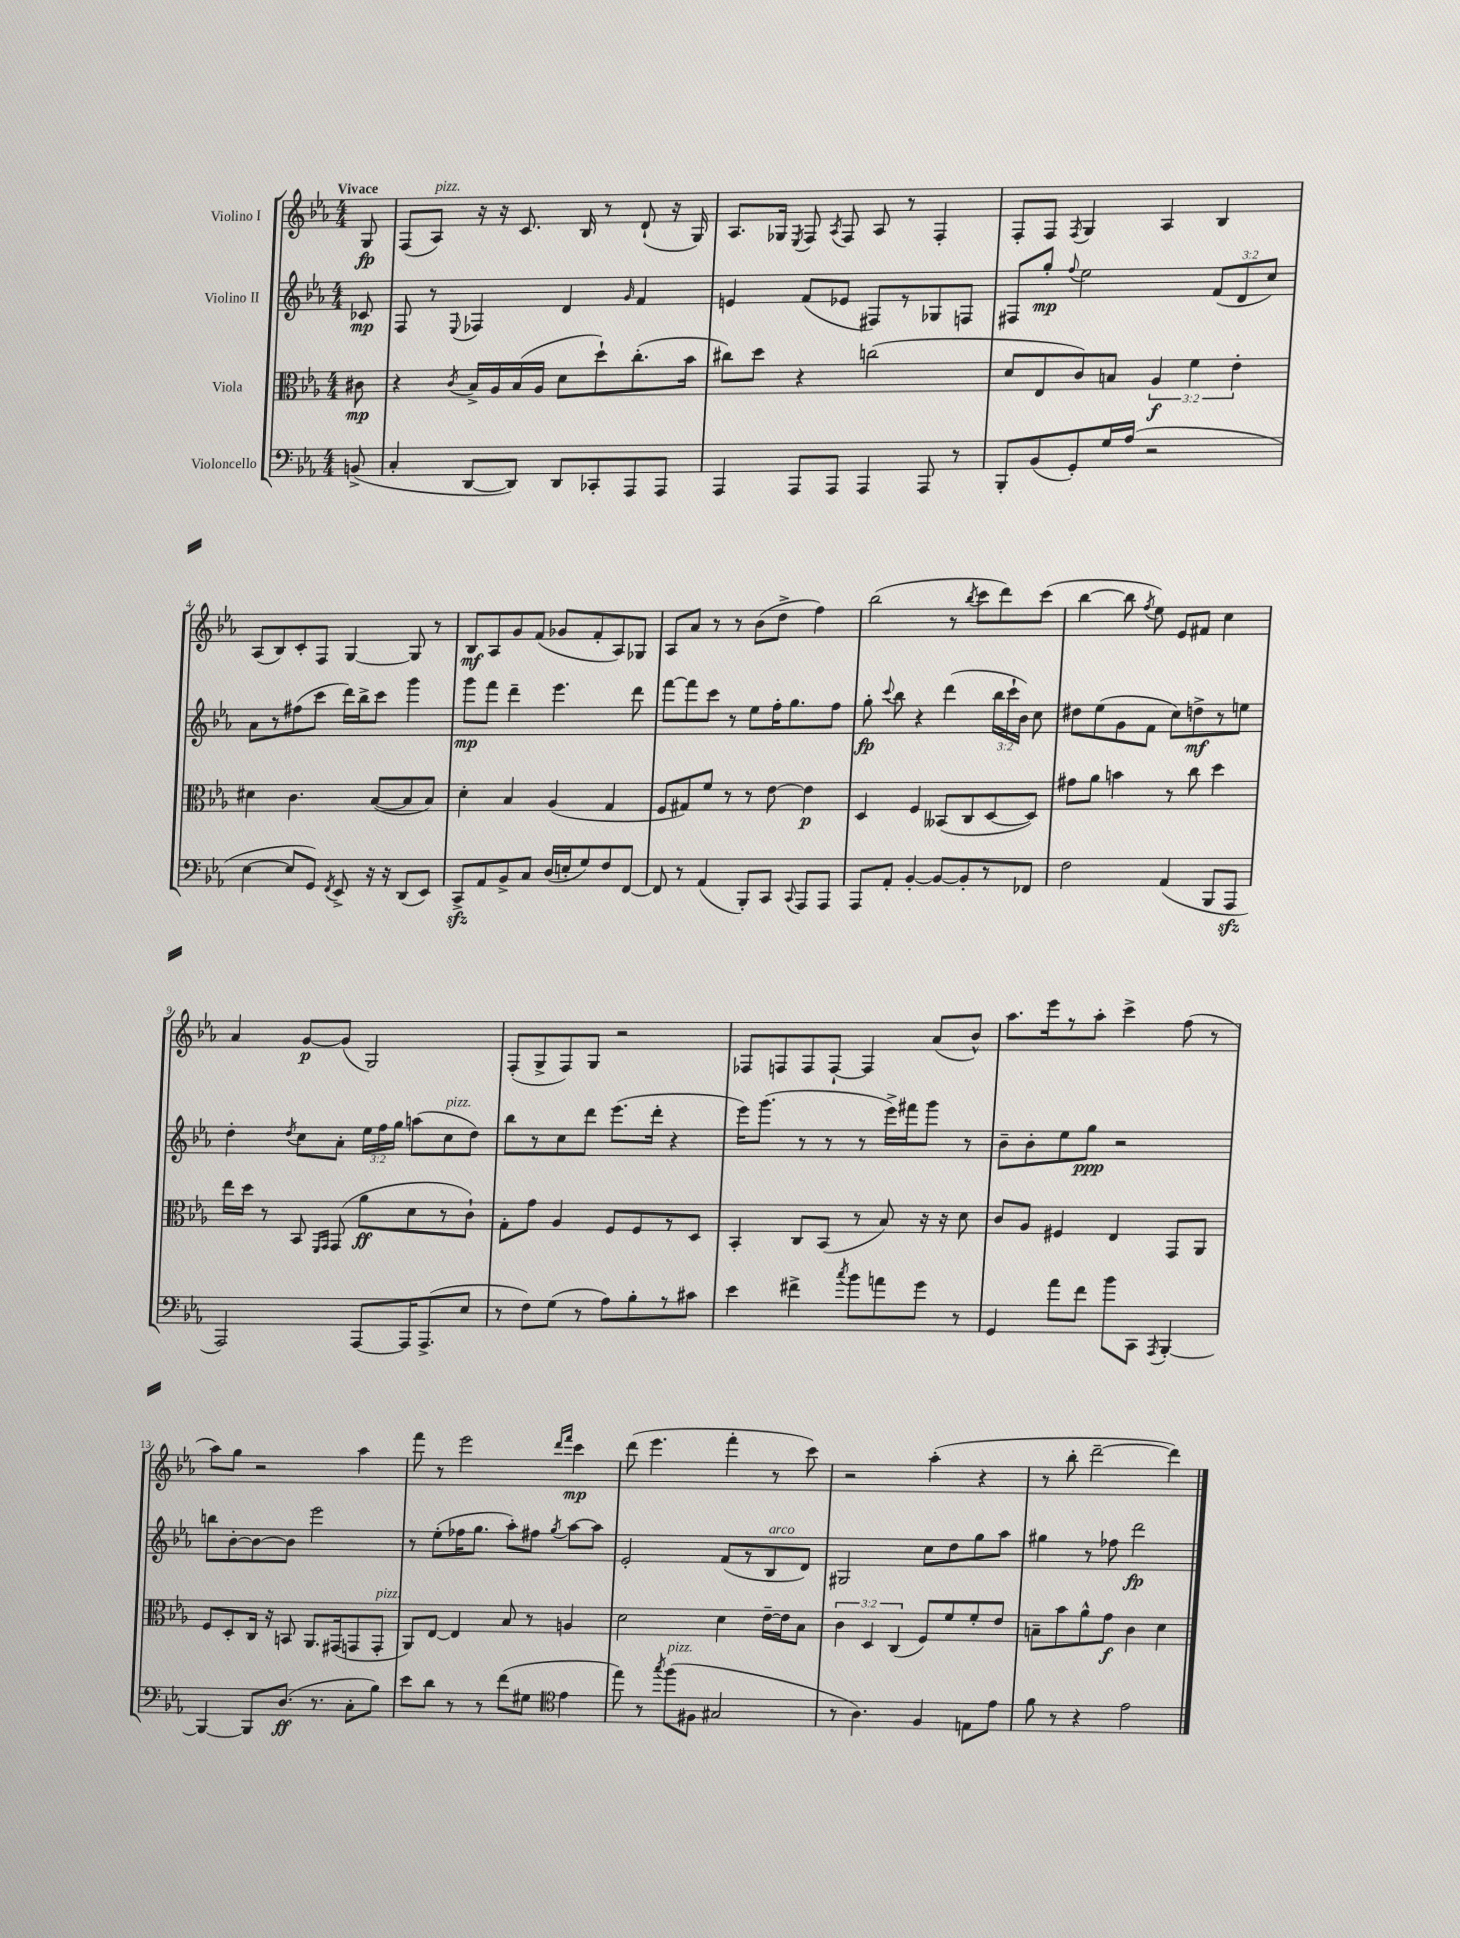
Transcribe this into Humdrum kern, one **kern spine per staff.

**kern	**dynam	**kern	**dynam	**kern	**dynam	**kern	**dynam
*part4	*part4	*part3	*part3	*part2	*part2	*part1	*part1
*staff4	*staff4	*staff3	*staff3	*staff2	*staff2	*staff1	*staff1
*I"Violoncello	*	*I"Viola	*	*I"Violino II	*	*I"Violino I	*
*clefF4	*	*clefC3	*	*clefG2	*	*clefG2	*
*k[b-e-a-]	*	*k[b-e-a-]	*	*k[b-e-a-]	*	*k[b-e-a-]	*
*M4/4	*	*M4/4	*	*M4/4	*	*M4/4	*
=	=	=	=	=	=	=	=
!	!	!	!	!	!	!LO:TX:a:B:t=Vivace	!
(8BBn^/	.	8c#X\	mp	8c-X/	mp	8G/	fp
=1	=1	=1	=1	=1	=1	=1	=1
4C'/	.	4r	.	8F/	.	(8F/L	.
!	!	!	!	!	!	!LO:TX:a:i:t=pizz.	!
.	.	.	.	8r	.	8A-/J)	.
.	.	8qc/	.	8qqE-/	.	.	.
[8DD/L	.	16B-^/LL	.	4F-X/	.	16r	.
.	.	16A-/	.	.	.	16r	.
8DD/J])	.	(16B-/	.	.	.	8.c/	.
.	.	16A-/JJ	.	.	.	.	.
8DD/L	.	8d\L	.	4d/	.	.	.
.	.	.	.	.	.	16B-/	.
8CC-X'/	.	8dd`\)	.	.	.	8r	.
.	.	.	.	16qqg/	.	.	.
8AAA-/	.	(8.cc'\	.	4f/	.	(8d`/	.
8AAA-/J	.	.	.	.	.	16r	.
.	.	16b-\Jk	.	.	.	16G/)	.
=2	=2	=2	=2	=2	=2	=2	=2
4AAA-/	.	8cc#X\L)	.	4en/	.	8.A-/L	.
.	.	8dd\J	.	.	.	.	.
.	.	.	.	.	.	16G-X/Jk	.
.	.	.	.	.	.	8qE-/	.
8AAA-/L	.	4r	.	(8f/L	.	8F/	.
.	.	.	.	.	.	8qA-/	.
8AAA-/J	.	.	.	8e-X/J	.	8F/	.
4AAA-/	.	(2ccn\	.	8F#X/L)	.	8A-/	.
.	.	.	.	8r	.	8r	.
8AAA-/	.	.	.	8G-X/	.	4F'/	.
8r	.	.	.	8Fn/J	.	.	.
=3	=3	=3	=3	=3	=3	=3	=3
8BBB-'/L	.	8d/L	.	8F#X/L	.	8F'/L	.
(8BB-/	.	8E-/	.	8gg'/J	mp	8F/J	.
.	.	.	.	8qqff/	.	8qF/	.
8GG'/)	.	8c/)	.	2ee-\	.	4G/	.
16G/L	.	8Bn/J	.	.	.	.	.
(16A-/JJ	.	.	.	.	.	.	.
2r	.	6A-/	f	.	.	4A-/	.
.	.	6f\	.	.	.	.	.
.	.	.	.	(12f/L	.	4B-/	.
.	.	6e-'\	.	12d/	.	.	.
.	.	.	.	12cc/J)	.	.	.
!!LO:LB:g=z
=4	=4	=4	=4	=4	=4	=4	=4
[4E-\	.	4d#X\	.	8a-\L	.	(8A-/L	.
.	.	.	.	8r	.	8B-/)	.
8E-/L]	.	4.c\	.	(8ff#X\	.	8c'/	.
8GG/J)	.	.	.	8ccc\J	.	8F/J	.
8qFF/	.	.	.	.	.	.	.
8EE-^/	.	.	.	16ddd\LL)	.	[4G/	.
.	.	.	.	16bb-^\J	.	.	.
16r	.	([8B-/L	.	8ccc\J	.	.	.
16r	.	.	.	.	.	.	.
(8DD/L	.	8B-/]	.	4ggg\	.	8G/]	.
8EE-/J)	.	8B-/J)	.	.	.	8r	.
=5	=5	=5	=5	=5	=5	=5	=5
8CCzz^/L	.	4d'\	.	8ggg\L	mp	8B-/L	mf
8AA-/	.	.	.	8fff\J	.	8A-/	.
8BB-^/	.	4B-/	.	4ddd~\	.	8g/	.
8C/J	.	.	.	.	.	(8f/J	.
(16D/LL	.	(4A-/	.	4.eee-\	.	8g-X/L	.
16En'/J	.	.	.	.	.	.	.
8G/)	.	.	.	.	.	8f'/	.
8F/	.	4G/	.	.	.	8A-/)	.
[8FF/J	.	.	.	8ddd\	.	8G-X/J	.
=6	=6	=6	=6	=6	=6	=6	=6
8FF/]	.	8F/L	.	[8fff\L	.	8A-/L	.
8r	.	8G#X/)	.	8fff\]	.	8a-/J	.
(4AA-/	.	8f/J	.	8ccc\J	.	8r	.
.	.	8r	.	8r	.	8r	.
8BBB-'/L)	.	8r	.	8ee-\L	.	(8b-\L	.
8CC/J	.	[8e-\	.	16ff'\K	.	8dd^\J	.
.	.	.	.	8.gg\	.	.	.
8qqCC/	.	.	.	.	.	.	.
8AAA-/L	.	4e-\]	p	.	.	4ff\)	.
8AAA-/J	.	.	.	8ff\J	.	.	.
=7	=7	=7	=7	=7	=7	=7	=7
8AAA-/L	.	4D/	.	8gg'\	fp	(2bb-\	.
.	.	.	.	8qqccc/	.	.	.
8AA-'/J	.	.	.	8bb-\	.	.	.
[4BB-'/	.	4F/	.	4r	.	.	.
8BB-/L_	.	(8BB--X/L	.	(4ddd\	.	8r	.
.	.	.	.	.	.	8qbb-/	.
8BB-'/]	.	8C/	.	.	.	8ccc\L	.
8r	.	[8D/	.	24bb-\LL	.	8ddd\)	.
.	.	.	.	24ccc`\	.	.	.
.	.	.	.	24b-\JJ)	.	.	.
8FF-X/J	.	8D/J])	.	8cc\	.	(8ccc\J	.
=8	=8	=8	=8	=8	=8	=8	=8
2F\	.	8g#X\L	.	8dd#X\L	.	[4bb-\	.
.	.	8a-\J	.	(8ee-\	.	.	.
.	.	4bn\	.	8g\	.	8bb-\]	.
.	.	.	.	.	.	8qff/	.
.	.	.	.	8f\J	.	8ee-\)	.
(4AA-/	.	8r	.	8cc\L)	.	8e-/L	.
.	.	8cc\	.	8ddn^\	mf	8f#X/J	.
8BBB-/L	.	4dd\	.	8r	.	4cc\	.
8AAA-zz/J	.	.	.	8een\J	.	.	.
!!LO:LB:g=z
=9	=9	=9	=9	=9	=9	=9	=9
2AAA-/)	.	16ee-\LL	.	4dd'\	.	4a-/	.
.	.	16dd\JJ	.	.	.	.	.
.	.	8r	.	.	.	.	.
.	.	.	.	8qdd/	.	.	.
.	.	8BB-/	.	8cc\L	.	[8g/L	p
.	.	16qqFF/LL	.	.	.	.	.
.	.	16qqGG/JJ	.	.	.	.	.
.	.	(8GG/	.	8a-'\J	.	(8g/J]	.
[8AAA-/L	.	8a-\L	ff	24ee-\LL	.	2G/)	.
.	.	.	.	24ff\	.	.	.
.	.	.	.	24gg\JJ	.	.	.
16AAA-/K]	.	8d\	.	(8aan\L	.	.	.
(8.AAA-^/	.	.	.	.	.	.	.
!	!	!	!	!LO:TX:a:i:t=pizz.	!	!	!
.	.	8r	.	8cc\	.	.	.
8E-/J	.	8c`\J)	.	8dd\J)	.	.	.
=10	=10	=10	=10	=10	=10	=10	=10
8r	.	8G'\L	.	8bb-\L	.	(8F'/L	.
8F\L)	.	8g\J	.	8r	.	8G^/	.
(8G\J	.	4A-/	.	8cc\	.	8F/)	.
8r	.	.	.	8ddd\J	.	8G/J	.
8A-\L)	.	8F/L	.	(8.eee-\L	.	2r	.
8B-'\	.	8F/	.	.	.	.	.
.	.	.	.	16ddd'\Jk	.	.	.
8r	.	8r	.	4r	.	.	.
8c#X\J	.	8D/J	.	.	.	.	.
=11	=11	=11	=11	=11	=11	=11	=11
4e-\	.	4BB-'/	.	16eee-\KL)	.	8F-X/L	.
.	.	.	.	(8.ggg\J	.	.	.
.	.	.	.	.	.	8Fn/	.
4f#X^\	.	8C/L	.	8r	.	8F/	.
.	.	(8BB-/J	.	8r	.	[8F`/J	.
8qcc/	.	.	.	.	.	.	.
8b-\L	.	8r	.	8r	.	4F/]	.
8an\	.	8B-/)	.	16eee-^\LL)	.	.	.
.	.	.	.	16fff#X\J	.	.	.
8g\J	.	16r	.	8ggg\J	.	(8a-/L	.
.	.	16r	.	.	.	.	.
8r	.	8d\	.	8r	.	8b-^^/J)	.
=12	=12	=12	=12	=12	=12	=12	=12
4GG/	.	8c/L	.	8b-~\L	.	8.aa-\L	.
.	.	8A-/J	.	8b-'\	.	.	.
.	.	.	.	.	.	16eee-\k	.
8a-\L	.	4F#X/	.	8ee-\	.	8r	.
8f\J	.	.	.	8gg\J	ppp	8aa-'\J	.
8b-\L	.	4E-/	.	2r	.	4ccc^\	.
8CC\J	.	.	.	.	.	.	.
8qAAA-/	.	.	.	.	.	.	.
[4BBB-'/	.	8GG/L	.	.	.	(8ff\	.
.	.	8AA-/J	.	.	.	8r	.
!!LO:LB:g=z
=13	=13	=13	=13	=13	=13	=13	=13
4BBB-/_	.	8F/L	.	8bbn\L	.	8aa-\L)	.
.	.	8D'/	.	[8b-'\	.	8gg\J	.
8BBB-/L]	.	16C/Jk	.	8b-\_	.	2r	.
.	.	16r	.	.	.	.	.
(8.D/J	ff	8BBn/	.	8b-\J]	.	.	.
.	.	8.AA-/L	.	2eee-\	.	.	.
8.r	.	.	.	.	.	.	.
.	.	(16GG#X/k	.	.	.	.	.
8C'\L	.	8GGn/	.	.	.	4aa-\	.
!	!	!LO:TX:a:i:t=pizz.	!	!	!	!	!
8B-\J)	.	8GG'/J	.	.	.	.	.
=14	=14	=14	=14	=14	=14	=14	=14
8e-\L	.	8AA-/L)	.	8r	.	8fff\	.
8d\J	.	[8E-/J	.	(8ee-'\L	.	8r	.
8r	.	4E-/]	.	16ff-X\K	.	2eee-\	.
.	.	.	.	8.gg\J	.	.	.
8r	.	.	.	.	.	.	.
(8f\L	.	8B-/	.	8aa-'\L)	.	.	.
8G#X\J	.	8r	.	8ff#X\J	.	.	.
*clefC4	*	*	*	*	*	*	*
.	.	.	.	.	.	16qqddd/LL	.
.	.	.	.	8qgg/	.	16qqfff/JJ	.
4e-\	.	4An/	.	[8aa-\L	.	4ccc\	mp
.	.	.	.	8aa-\J]	.	.	.
=15	=15	=15	=15	=15	=15	=15	=15
8ee-\)	.	2d\	.	2e-'/	.	(8ddd\	.
8r	.	.	.	.	.	4.eee-\	.
8qgg/	.	.	.	.	.	.	.
!LO:TX:a:i:t=pizz.	!	!	!	!	!	!	!
(8ff\L	.	.	.	.	.	.	.
8F#X\J	.	.	.	.	.	.	.
2G#X/	.	4d\	.	(8f/L	.	4fff'\	.
.	.	.	.	8r	.	.	.
!	!	!	!	!LO:TX:a:i:t=arco	!	!	!
.	.	[16e-~\LL	.	8B-/	.	8r	.
.	.	16e-\J]	.	.	.	.	.
.	.	8B-\J	.	8d/J)	.	8ccc\)	.
=16	=16	=16	=16	=16	=16	=16	=16
8r	.	6c\	.	2G#X/	.	2r	.
4.A-\)	.	.	.	.	.	.	.
.	.	6D/	.	.	.	.	.
.	.	(6C/	.	.	.	.	.
4F/	.	8F/L)	.	8cc\L	.	(4aa-'\	.
.	.	8f/	.	8dd\	.	.	.
8En\L	.	8f'/	.	8gg\	.	4r	.
8e-\J	.	8e-/J	.	8aa-\J	.	.	.
=17	=17	=17	=17	=17	=17	=17	=17
8f\	.	8Bn~\L	.	4gg#X\	.	8r	.
8r	.	8b-\	.	.	.	8bb-'\	.
4r	.	8a-^^\	.	8r	.	[2ddd~\	.
.	.	8g\J	f	8ff-X\	.	.	.
2e-\	.	4c\	.	2ddd\	fp	.	.
.	.	4d\	.	.	.	4ddd\])	.
==	==	==	==	==	==	==	==
*-	*-	*-	*-	*-	*-	*-	*-
